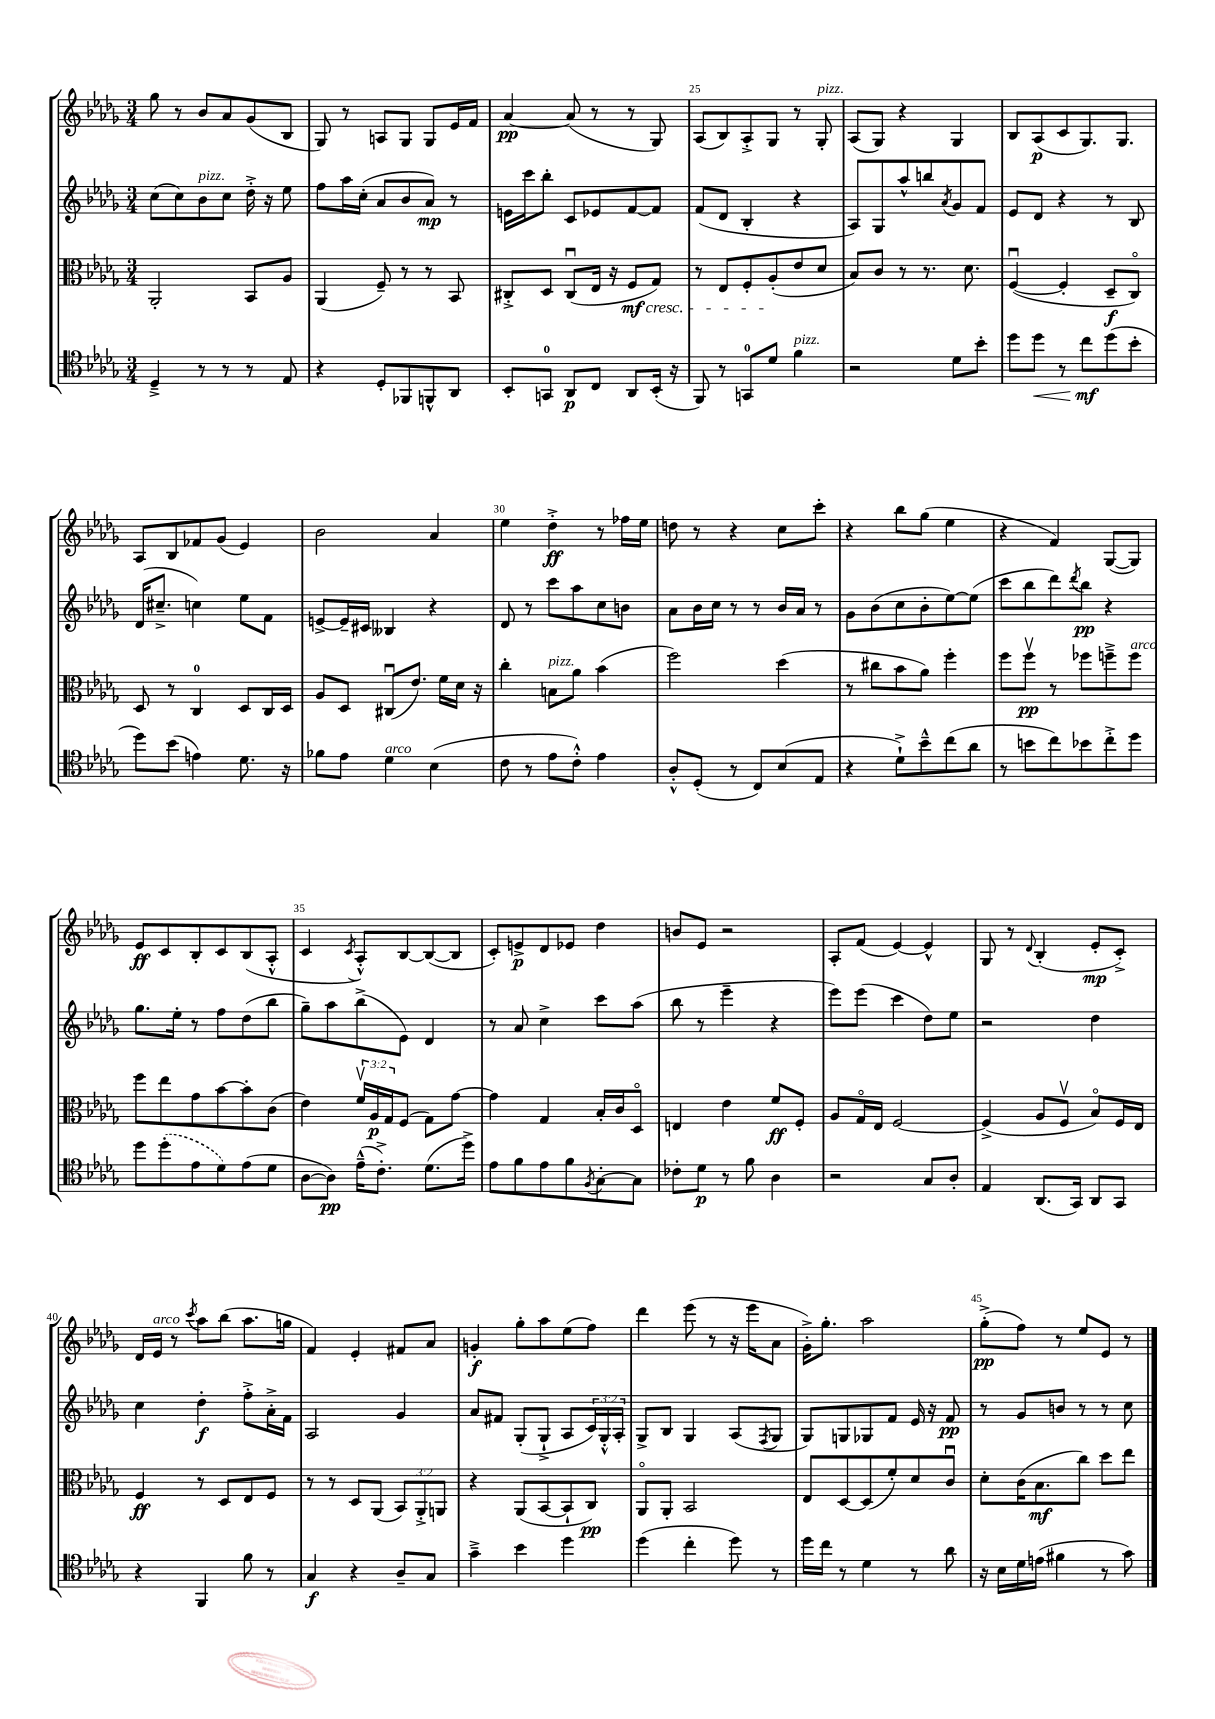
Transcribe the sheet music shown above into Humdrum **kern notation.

**kern	**kern	**kern	**kern
*staff4	*staff3	*staff2	*staff1
*clefC4	*clefC3	*clefG2	*clefG2
*k[b-e-a-d-g-]	*k[b-e-a-d-g-]	*k[b-e-a-d-g-]	*k[b-e-a-d-g-]
*M3/4	*M3/4	*M3/4	*M3/4
4D-~^	2AA-'	(8cc	8gg-
.	.	8cc)	8r
8r	.	8b-	8b-
8r	.	8cc	8a-
8r	8BB-	16dd-'^	(8g-
.	.	16r	.
8E-	8A-	8ee-	8B-
=	=	=	=
4r	(4AA-	8ff	8G-)
.	.	16aa-	8r
.	.	(16cc'	.
8D-'	8F~)	8a-	8A
8FF-	8r	8b-	8G-
8FF^^	8r	8a-)	8G-
8AA-	8BB-	8r	16e-
.	.	.	16f
=	=	=	=
8BB-'	8C#'^	16e	[4a-
.	.	16ccc	.
8GG	8D-	8bb-'	.
8AA-	(8C#u	8c	(8a-]
8C	16E-	8e-	8r
.	16r	.	.
8AA-	8F	[8f	8r
(16BB-'	8G-)	8f]	8G-)
16r	.	.	.
=	=	=	=
8FF)	8r	(8f	(8A-
8r	8E-	8d-	8B-)
8GG	8F'	4B-'	8A-'^
8d-	(8A-'	.	8G-
4f	8e-	4r	8r
.	8d-	.	8G-'
=	=	=	=
2r	8B-)	8A-)	(8A-
.	8c	8G-	8G-)
.	8r	8aa-^^	4r
.	8.r	8bb	.
.	.	8qa-	.
8d-	.	8g-	4G-
.	8.d-	.	.
8b-'	.	8f	.
=	=	=	=
8dd-	([4Fu	8e-	8B-
8dd-	.	8d-	(8A-
8r	4F']	4r	8c
8cc	.	.	8.G-)
(8dd-	8D-~	8r	.
.	.	.	8.G-
8b-'	8Co)	8B-	.
=	=	=	=
8dd-)	8D-	(16d-	8A-
.	.	8.cc#~^	.
(8b-	8r	.	8B-
4e)	4C	4cc)	8f-
.	.	.	(8g-
8.d-	8D-	8ee-	4e-)
.	16C	8f	.
16r	16D-	.	.
=	=	=	=
8f-	8A-	[8e^	2b-
8e-	8D-	16e~]	.
.	.	16c#	.
4d-	(8C#u	4B--	.
.	8.e-)	.	.
(4B-	.	4r	4a-
.	16f	.	.
.	16d-	.	.
.	16r	.	.
=	=	=	=
8c	4cc'	8d-	4ee-
8r	.	8r	.
8e-	8B	8ccc	4dd-'^
8c'^^)	8a-	8aa-	.
4e-	(4b-	8cc	8r
.	.	8b	16ff-
.	.	.	16ee-
=	=	=	=
8A-'^^	2ff)	8a-	8dd
(8D-'	.	16b-	8r
.	.	16cc	.
8r	.	8r	4r
8C)	.	8r	.
(8B-	(4dd-	16b-	8cc
.	.	16a-	.
8E-	.	8r	8ccc'
=	=	=	=
4r	8r	8g-	4r
.	8cc#	(8b-	.
8d-`^)	8b-	8cc	8bb-
8b-~^^	8a-)	8b-'	(8gg-
(8cc	4ff'	[8ee-)	4ee-
8a-	.	(8ee-]	.
=	=	=	=
8r	8ff	8ccc	4r
8b	8ffv	8bb-	.
8cc)	8r	8ddd-)	4f)
.	.	8qddd-	.
8b-	8ff-	8bb-	.
8cc'^	8ff~^	4r	([8G-
8dd-	8ff	.	8G-])
=	=	=	=
8dd-	8ff	8.gg-	8e-
(8dd-'	8ee-	.	8c
.	.	16ee-'	.
8e-	8g-	8r	8B-'
8d-)	[8b-	8ff	8c
(8e-	8b-']	(8dd-	(8B-
8d-	(8c	8bb-	8A-'^^
=	=	=	=
[8A-	4e-)	8gg-~)	4c
8A-])	.	8aa-	.
.	.	.	8qc
(16e-~^^	24fv	(8bb-^	8A-'^^)
.	24A-	.	.
8.c'^)	.	.	.
.	24G-	.	.
.	(8F	8e-)	[8B-
(8.d-	8G-)	4d-	(8B-_
.	[8g-	.	8B-]
16dd-^)	.	.	.
=	=	=	=
8e-	4g-]	8r	8c')
8f	.	8a-	8e^
8e-	4G-	4cc^	8d-
8f	.	.	8e-
8qF	.	.	.
[8G-'	16B-'	8ccc	4dd-
.	16c	.	.
8G-]	8D-o	(8aa-	.
=	=	=	=
8c-'	4E	8bb-	8b
8d-	.	8r	8e-
8r	4e-	4eee-~	2r
8f	.	.	.
4A-	8f	4r	.
.	8F'	.	.
=	=	=	=
2r	8A-	8eee-)	8A-'
.	16G-o	(8eee-	(8f
.	16E-	.	.
.	[2F	4ccc	[4e-)
8G-	.	8dd-)	4e-^^]
8A-'	.	8ee-	.
=	=	=	=
4E-	(4F^]	2r	8G-
.	.	.	8r
.	.	.	8qqd-
(8.AA-	8A-	.	(4B-'
.	8Fv	.	.
16GG-)	.	.	.
8AA-	8B-o)	4dd-	8e-'
8GG-	16F	.	8c'^)
.	16E-	.	.
=	=	=	=
4r	4F	4cc	16d-
.	.	.	16e-
.	.	.	8r
.	.	.	8qccc
4FF	8r	4dd-'	8aa-
.	8D-	.	(8bb-
8f	8E-	8ff'^	8.aa-
8r	8F	16a-'^	.
.	.	16f	16gg
=	=	=	=
4G-	8r	2A-	4f)
.	8r	.	.
4r	8D-	.	4e-'
.	(8AA-	.	.
8A-~	12BB-)	4g-	8f#
.	12AA-'^	.	.
8G-	.	.	8a-
.	12AA	.	.
=	=	=	=
4g-~^	4r	8a-	4g'
.	.	8f#	.
4b-	(8AA-	(8G-'	8gg-'
.	[8BB-	8G-`^	8aa-
4dd-	8BB-`]	8A-	(8ee-
.	8C)	24c)	8ff)
.	.	24G-'^^	.
.	.	24A-'	.
=	=	=	=
(4dd-	8AA-o	8G-^	4ddd-
.	8AA-'	8B-	.
4cc'	2BB-	4G-	(8eee-
.	.	.	8r
8dd-)	.	(8A-	16r
.	.	.	16eee-
.	.	8qF	.
8r	.	8G-	8a-
=	=	=	=
16dd-	8E-	8G-)	16g-'^)
16cc	.	.	8.gg-'
8r	[8D-	8G	.
4d-	(8D-]	8G-	2aa-
.	8f')	8f	.
8r	8d-	16e-	.
.	.	16r	.
8a-	8cu	8f	.
=	=	=	=
16r	8d-'	8r	(8gg-'^
16B-	.	.	.
16d-	(16c	8g-	8ff)
(16e	8.B-	.	.
4f#	.	8b	8r
.	8cc)	8r	8ee-
8r	8dd-	8r	8e-
8g-)	8ee-	8cc	8r
==	==	==	==
*-	*-	*-	*-
